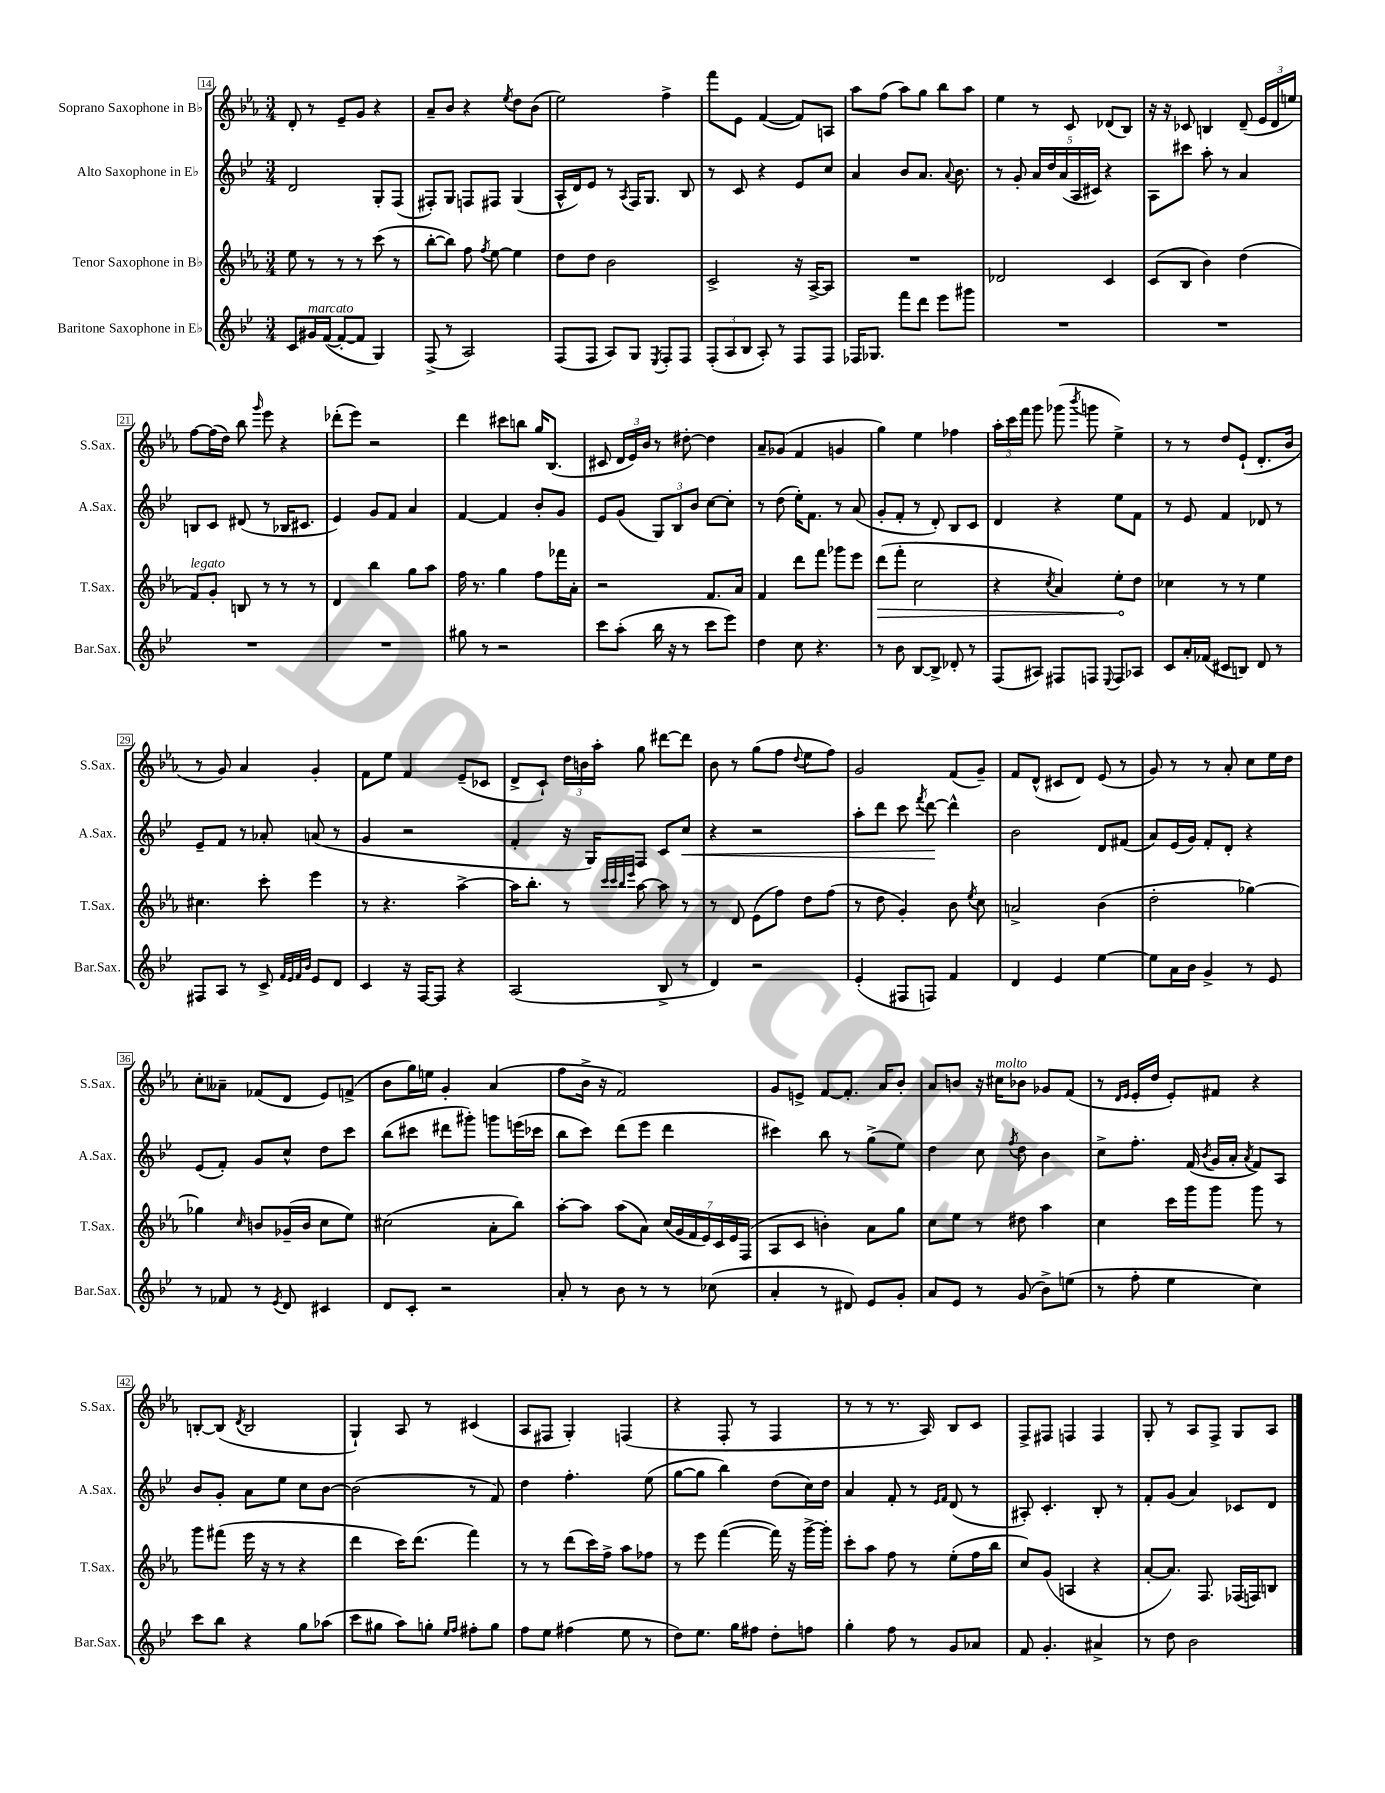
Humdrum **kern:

**kern	**kern	**dynam	**kern	**dynam	**kern
*part4	*part3	*part3	*part2	*part2	*part1
*staff4	*staff3	*staff3	*staff2	*staff2	*staff1
*I"Baritone Saxophone in E♭	*I"Tenor Saxophone in B♭	*	*I"Alto Saxophone in E♭	*	*I"Soprano Saxophone in B♭
*I'Bar.Sax.	*I'T.Sax.	*	*I'A.Sax.	*	*I'S.Sax.
*clefG2	*clefG2	*	*clefG2	*	*clefG2
*k[b-e-]	*k[b-e-a-]	*	*k[b-e-]	*	*k[b-e-a-]
*M3/4	*M3/4	*	*M3/4	*	*M3/4
=14	=14	=14	=14	=14	=14
8c/L	8ee-\	.	2d/	.	8d'/
!LO:TX:a:i:t=marcato	!	!	!	!	!
16g#X/L	8r	.	.	.	8r
([16f/JJ	.	.	.	.	.
8f'/L_	8r	.	.	.	8e-~/L
8f/J]	8r	.	.	.	8g/J
4G/)	(8ccc\	.	8G'/L	.	4r
.	8r	.	(8F/J	.	.
=15	=15	=15	=15	=15	=15
(8F^/	[8bb-'\L	.	8F#X'/L)	.	8a-~/L
8r	8bb-\J])	.	8G/J	.	8b-/J
2A/)	8ff\	.	8Fn/L	.	4r
.	8qff/	.	.	.	.
.	[8ee-\	.	8F#X/J	.	.
.	.	.	.	.	8qee-/
.	4ee-\]	.	(4G/	.	8dd\L
.	.	.	.	.	(8b-\J
=16	=16	=16	=16	=16	=16
(8F/L	8dd\L	.	16A^^/LL	.	2ee-\)
.	.	.	16d/J)	.	.
8F/J	8dd\J	.	8e-/J	.	.
8A/L)	2b-\	.	8r	.	.
.	.	.	8qA/	.	.
8G/J	.	.	16F/KL	.	.
.	.	.	8.G/J	.	.
8qE-/	.	.	.	.	.
8F'/L	.	.	.	.	4ff^\
8F/J	.	.	8B-/	.	.
=17	=17	=17	=17	=17	=17
(12F'/L	2c^/	.	8r	.	8fff\L
12A/	.	.	.	.	.
.	.	.	8c/	.	8e-\J
12B-/J	.	.	.	.	.
8A'/)	.	.	4r	.	([4f/
8r	.	.	.	.	.
8F/L	16r	.	8e-/L	.	8f/L])
.	[16A-^/KL	.	.	.	.
8F/J	8A-/J]	.	8cc/J	.	8An/J
=18	=18	=18	=18	=18	=18
16F-X/KL	2.r	.	4a/	.	8aa-\L
8.G-X/J	.	.	.	.	.
.	.	.	.	.	(8ff\J
8fff\L	.	.	8b-/L	.	8aa-\L)
8ddd\J	.	.	8.a/J	.	8gg\J
8eee-\L	.	.	.	.	8bb-\L
.	.	.	8qqa/	.	.
.	.	.	8.b-\	.	.
8ggg#X\J	.	.	.	.	8aa-\J
=19	=19	=19	=19	=19	=19
2.r	2d-X/	.	8r	.	4ee-\
.	.	.	8g'/	.	.
.	.	.	20a/LL	.	8r
.	.	.	20dd/	.	.
.	.	.	(20a/	.	.
.	.	.	.	.	8c/
.	.	.	20A/	.	.
.	.	.	20c#X/JJ)	.	.
.	4c/	.	4r	.	(8d-X/L
.	.	.	.	.	8B-/J)
=20	=20	=20	=20	=20	=20
2.r	(8c/L	.	8A\L	.	16r
.	.	.	.	.	16r
.	8B-/J	.	8ccc#X\J	.	8c-X/
.	4b-\)	.	8aa'\	.	4Bn/
.	.	.	8r	.	.
.	(4dd\	.	4a/	.	(8d~/
.	.	.	.	.	24e-/LL
.	.	.	.	.	24d/
.	.	.	.	.	24een/JJ)
!!LO:LB:g=z
=21	=21	=21	=21	=21	=21
!	!LO:TX:a:i:t=legato	!	!	!	!
2.r	8f/L)	.	8Bn/L	.	[8ff\L
.	8g'/J	.	8c/J	.	(16ff\L]
.	.	.	.	.	16dd\JJ)
.	8Bn/	.	(8d#X/	.	8bb-\
.	.	.	.	.	16qqggg/
.	8r	.	8r	.	8eee-\
.	8r	.	16B-X/KL	.	4r
.	.	.	8.c#X/J	.	.
.	8r	.	.	.	.
=22	=22	=22	=22	=22	=22
2.r	4d/	.	4e-/)	.	(8ddd-X'\L
.	.	.	.	.	8eee-\J)
.	4bb-\	.	8g/L	.	2r
.	.	.	8f/J	.	.
.	8gg\L	.	4a/	.	.
.	8aa-\J	.	.	.	.
=23	=23	=23	=23	=23	=23
8gg#X\	16ff\	.	[4f/	.	4ddd\
.	8.r	.	.	.	.
8r	.	.	.	.	.
2r	4gg\	.	4f/]	.	8ccc#X\L
.	.	.	.	.	8bbn\J
.	8ff\L	.	8b-'/L	.	16gg/KL
.	.	.	.	.	(8.B-/J
.	16fff-X\L	.	8g/J	.	.
.	16a-'\JJ	.	.	.	.
=24	=24	=24	=24	=24	=24
8ccc\L	2r	.	8e-/L	.	8c#X/
(8aa'\J	.	.	(8g/J	.	24d/LL
.	.	.	.	.	24e-/)
.	.	.	.	.	24b-/JJ
16bb-\	.	.	12G/L)	.	8r
16r	.	.	.	.	.
.	.	.	12B-/	.	.
8r	.	.	.	.	[8dd#X'\
.	.	.	12b-/J	.	.
8ccc\L	8.f/L	.	[8cc\L	.	4dd#\]
8eee-\J)	.	.	8cc'\J]	.	.
.	16a-/Jk	.	.	.	.
=25	=25	=25	=25	=25	=25
4dd\	4f/	.	8r	.	8a-~/L
.	.	.	(8dd\	.	(8g-X/J
8cc\	8ddd\L	.	16ee-'\KL)	.	4f/
.	.	.	8.f\J	.	.
4.r	8fff\J	.	.	.	.
.	8ggg-X\L	.	8r	.	4gn/
.	8eee-\J	.	(8a/	.	.
=26	=26	=26	=26	=26	=26
!	!	!LO:HP:b	!	!	!
8r	(8ddd\L	>	8g'/L	.	4gg\)
8b-\	8fff'\J	.	8f'/J	.	.
[8B-/L	2cc\	.	8r	.	4ee-\
8B-^/J]	.	.	8d'/)	.	.
8d-X'/	.	.	8B-/L	.	4ff-X\
8r	.	.	8c/J	.	.
=27	=27	=27	=27	=27	=27
(8F/L	4r	.	4d/	.	24aa-'\LL
.	.	.	.	.	24ccc\
.	.	.	.	.	24fff\JJ
8A#X/J)	.	.	.	.	8ggg\
.	8qcc/	.	.	.	.
8F#X/L	4a-/)	.	4r	.	(8ggg-X\
.	.	.	.	.	8qbbb-/
8Fn/J	.	.	.	.	8gggn\
8qqE-/	.	.	.	.	.
8F/L	8ee-'\L	.	8ee-\L	.	4ee-^\)
8A-X/J	8dd\J	]	8f\J	.	.
=28	=28	=28	=28	=28	=28
8c/L	4cc-X\	.	8r	.	8r
16a'/L	.	.	8e-/	.	8r
(16f-X/JJ	.	.	.	.	.
8c#X/L	8r	.	4f/	.	8dd/L
8Bn/J)	8r	.	.	.	(8e-`/J
8d/	4ee-\	.	8d-X/	.	8.d'/L
8r	.	.	8r	.	.
.	.	.	.	.	16b-/Jk
!!LO:LB:g=z
=29	=29	=29	=29	=29	=29
8F#X/L	4.cc#X\	.	8e-~/L	.	8r
8A/J	.	.	8f/J	.	8g/)
8r	.	.	8r	.	4a-/
8c^/	8ccc'\	.	8a-X'/	.	.
32qqf/LLL	.	.	.	.	.
32qqe-/	.	.	.	.	.
32qqf/	.	.	.	.	.
32qqb-/JJJ	.	.	.	.	.
8e-/L	4eee-\	.	(8an/	.	4g'/
8d/J	.	.	8r	.	.
=30	=30	=30	=30	=30	=30
4c/	8r	.	4g/	.	8f\L
.	4.r	.	.	.	8ee-\J
16r	.	.	2r	.	4f/
[16F/KL	.	.	.	.	.
8F/J]	.	.	.	.	.
4r	[4aa-^\	.	.	.	(8e-~/L
.	.	.	.	.	8c-X/J
=31	=31	=31	=31	=31	=31
(2A/	16aa-\KL]	.	4f'/	.	8d^/L
.	8.bb-'\J	.	.	.	.
.	.	.	.	.	8c`/J)
.	8r	.	16r	.	24dd\LL
.	.	.	.	.	24bn\
.	.	.	16G/KL)	.	.
.	.	.	.	.	24aa-'\JJ
.	32qqccc/LLL	.	.	.	.
.	32qqccc/	.	.	.	.
.	32qqbb-/	.	.	.	.
.	32qqeee-/JJJ	.	.	.	.
.	[8aa-\	.	8F/J	.	8gg\
8B-^/	8aa-\]	.	8c/L	.	[8ddd#X\L
!	!	!	!	!LO:HP:b	!
8r	8r	.	8cc/J	<	8ddd#\J]
=32	=32	=32	=32	=32	=32
4d/)	8r	.	4r	.	8b-\
.	8d/	.	.	.	8r
2r	(8e-\L	.	2r	.	(8gg\L
.	8ff\J)	.	.	.	8ff\J
.	.	.	.	.	8qqdd/
.	8dd\L	.	.	.	8ee-\L
.	(8ff\J	.	.	.	8ff\J)
=33	=33	=33	=33	=33	=33
(4e-'/	8r	.	8aa'\L	.	2g/
.	8dd\	.	8ddd\J	.	.
8F#X/L	4g'/)	.	8ccc\	.	.
.	.	.	8qfff/	.	.
8Fn/J)	.	.	[8ddd\	.	.
4f/	8b-\	.	4ddd^^\]	[	(8f/L
.	8qee-/	.	.	.	.
.	8cc\	.	.	.	8g~/J)
=34	=34	=34	=34	=34	=34
4d/	2an^/	.	2b-\	.	8f/L
.	.	.	.	.	(8d^^/J
4e-/	.	.	.	.	8c#X/L
.	.	.	.	.	8d/J)
[4ee-\	(4b-\	.	8d/L	.	(8e-/
.	.	.	(8f#X/J	.	8r
=35	=35	=35	=35	=35	=35
8ee-\L]	2dd'\	.	8a/L)	.	8g/)
16a\L	.	.	(16e-/L	.	8r
16b-\JJ	.	.	16g/JJ)	.	.
4g^/	.	.	8f'/L	.	8r
.	.	.	8d'/J	.	8a-'/
8r	[4gg-X\)	.	4r	.	8cc\L
8e-/	.	.	.	.	16ee-\L
.	.	.	.	.	16dd\JJ
!!LO:LB:g=z
=36	=36	=36	=36	=36	=36
8r	4gg-X\]	.	(8e-/L	.	8cc'\L
8f-X/	.	.	8f'/J)	.	8a--X~\J
.	16qqcc/	.	.	.	.
8r	8bn/L	.	8g/L	.	(8f-X/L
8qe-/	.	.	.	.	.
8d/	(16g-X~/L	.	8cc^^/J	.	8d/J
.	16b/JJ	.	.	.	.
4c#X/	8cc\L	.	8dd\L	.	8e-/L)
.	8ee-\J)	.	8ccc\J	.	(8fn^/J
=37	=37	=37	=37	=37	=37
8d/L	(2cc#X\	.	(8bb-\L	.	8b-\L
8c'/J	.	.	8ccc#X\J	.	16gg\L)
.	.	.	.	.	16een\JJ
2r	.	.	8ddd#X\L	.	4g'/
.	.	.	8ggg#X'\J)	.	.
.	8a-'\L	.	8gggn\L	.	(4a-/
.	8bb-\J)	.	(16eeen\L	.	.
.	.	.	16ccc-X\JJ	.	.
=38	=38	=38	=38	=38	=38
8a'/	[8aa-'\L	.	8bb-\L	.	8ff\L
8r	8aa-\J]	.	8ccc\J)	.	16b-^\Jk
.	.	.	.	.	16r
8b-\	(8aa-\L	.	(8ddd\L	.	2f/)
8r	8a-\J)	.	8eee-\J	.	.
8r	(28cc/LL	.	4ddd\	.	.
.	28g/	.	.	.	.
.	28f/	.	.	.	.
.	28e-/)	.	.	.	.
(8cc-X\	.	.	.	.	.
.	28c/	.	.	.	.
.	28e-/	.	.	.	.
.	(28F/JJ	.	.	.	.
=39	=39	=39	=39	=39	=39
4a'/	8A-/L	.	4ccc#X\)	.	8g/L
.	8c/J	.	.	.	8en^/J
8r	4bn'\)	.	8bb-\	.	[8f/L
8d#X/)	.	.	8r	.	8.f'/J]
8e-/L	8a-\L	.	(8gg^\L	.	.
.	.	.	.	.	16a-/KL
8g'/J	8gg\J	.	8ee-\J)	.	8b-'/J
=40	=40	=40	=40	=40	=40
8a/L	8cc\L	.	4dd\	.	8a-/L
8e-/J	8ee-\J	.	.	.	8bn/J
8r	8r	.	8cc\	.	16r
!	!	!	!	!	!LO:TX:a:i:t=molto
.	.	.	.	.	16cc#X\KL
.	.	.	8qff/	.	.
(8g/	8dd#X\	.	8dd\	.	8b-X\J
8b-^\L)	4aa-\	.	4b-\	.	8g-X/L
(8een\J	.	.	.	.	(8f/J
=41	=41	=41	=41	=41	=41
8r	4cc\	.	8cc^\L	.	8r
.	.	.	.	.	16qqd/LL
.	.	.	.	.	16qqe-/JJ
8ff'\	.	.	8.ff'\J	.	16e-'/LL
.	.	.	.	.	16dd/JJ
4ee-\	16ccc\LL	.	.	.	8e-'/L)
.	16ggg\J	.	(16f/	.	.
.	.	.	8qb-/	.	.
.	8ggg\J	.	16g/LL	.	8f#X/J
.	.	.	16a'/JJ	.	.
.	.	.	8qa/	.	.
4cc\)	8ggg\	.	8f/L)	.	4r
.	8r	.	8A/J	.	.
!!LO:LB:g=z
=42	=42	=42	=42	=42	=42
8ccc\L	8ggg\L	.	8b-/L	.	[8Bn'/L
8bb-\J	(8fff#X\J	.	8g'/J	.	(8B/J]
.	.	.	.	.	8qd/
4r	16eee-\	.	8a\L	.	2B/
.	16r	.	.	.	.
.	8r	.	8ee-\J	.	.
8gg\L	4r	.	8cc\L	.	.
(8aa-X\J	.	.	[8b-\J	.	.
=43	=43	=43	=43	=43	=43
8ccc\L	4ddd\	.	(2b-\]	.	4G`/)
8gg#X\J	.	.	.	.	.
8aa\L)	16ccc\KL)	.	.	.	8A-/
.	(8.ddd\J	.	.	.	.
8ggn'\J	.	.	.	.	8r
16qqee-/LL	.	.	.	.	.
16qqff/JJ	.	.	.	.	.
8ff#X'\L	4fff\)	.	8r	.	(4c#X/
8gg\J	.	.	8f/)	.	.
=44	=44	=44	=44	=44	=44
8ff\L	8r	.	4dd\	.	8A-/L
8ee-\J	8r	.	.	.	8F#X/J
(4ff#X\	(8ddd\L	.	4.ff'\	.	4G'/)
.	16ccc\L)	.	.	.	.
.	16ff^\JJ	.	.	.	.
8ee-\	8aa-\L	.	.	.	(4Fn/
8r	8ff-X\J	.	(8ee-\	.	.
=45	=45	=45	=45	=45	=45
8dd\L)	8r	.	[8gg\L	.	4r
8.ee-\J	8eee-\	.	8gg\J]	.	.
.	([4fff\	.	4bb-\)	.	8F'/
16gg\KL	.	.	.	.	.
8ff#X\J	.	.	.	.	8r
8dd'\L	16fff\])	.	(8dd\L	.	4F/
.	16r	.	.	.	.
8ffn\J	[16ggg^\LL	.	16cc\L)	.	.
.	16ggg'\JJ]	.	16dd\JJ	.	.
=46	=46	=46	=46	=46	=46
4gg'\	8ccc'\L	.	4a/	.	8r
.	8aa-\J	.	.	.	8r
8ff\	8ff\	.	8f'/	.	8.r
8r	8r	.	8r	.	.
.	.	.	.	.	16A-/)
.	.	.	16qqe-/LL	.	.
.	.	.	16qqf/JJ	.	.
8g/L	(8ee-'\L	.	(8d/	.	8B-/L
8a-X/J	16ff\L	.	8r	.	8c/J
.	16bb-\JJ	.	.	.	.
=47	=47	=47	=47	=47	=47
8f/	8cc/L)	.	8A#X'/)	.	8F^/L
4.g'/	(8g/J	.	4.c'/	.	8F#X/J
.	4An/	.	.	.	4Fn/
4a#X^/	4r	.	8B-'/	.	4F/
.	.	.	8r	.	.
=48	=48	=48	=48	=48	=48
8r	[8a-'/L	.	8f'/L	.	8G'/
8dd\	8.a-/J])	.	(8g/J	.	8r
2b-\	.	.	4a/)	.	8A-/L
.	8.F/	.	.	.	.
.	.	.	.	.	8F^/J
.	(16F-X/LL	.	8c-X/L	.	8G/L
.	16Fn/J)	.	.	.	.
.	8Bn/J	.	8d/J	.	8A-/J
==	==	==	==	==	==
*-	*-	*-	*-	*-	*-
